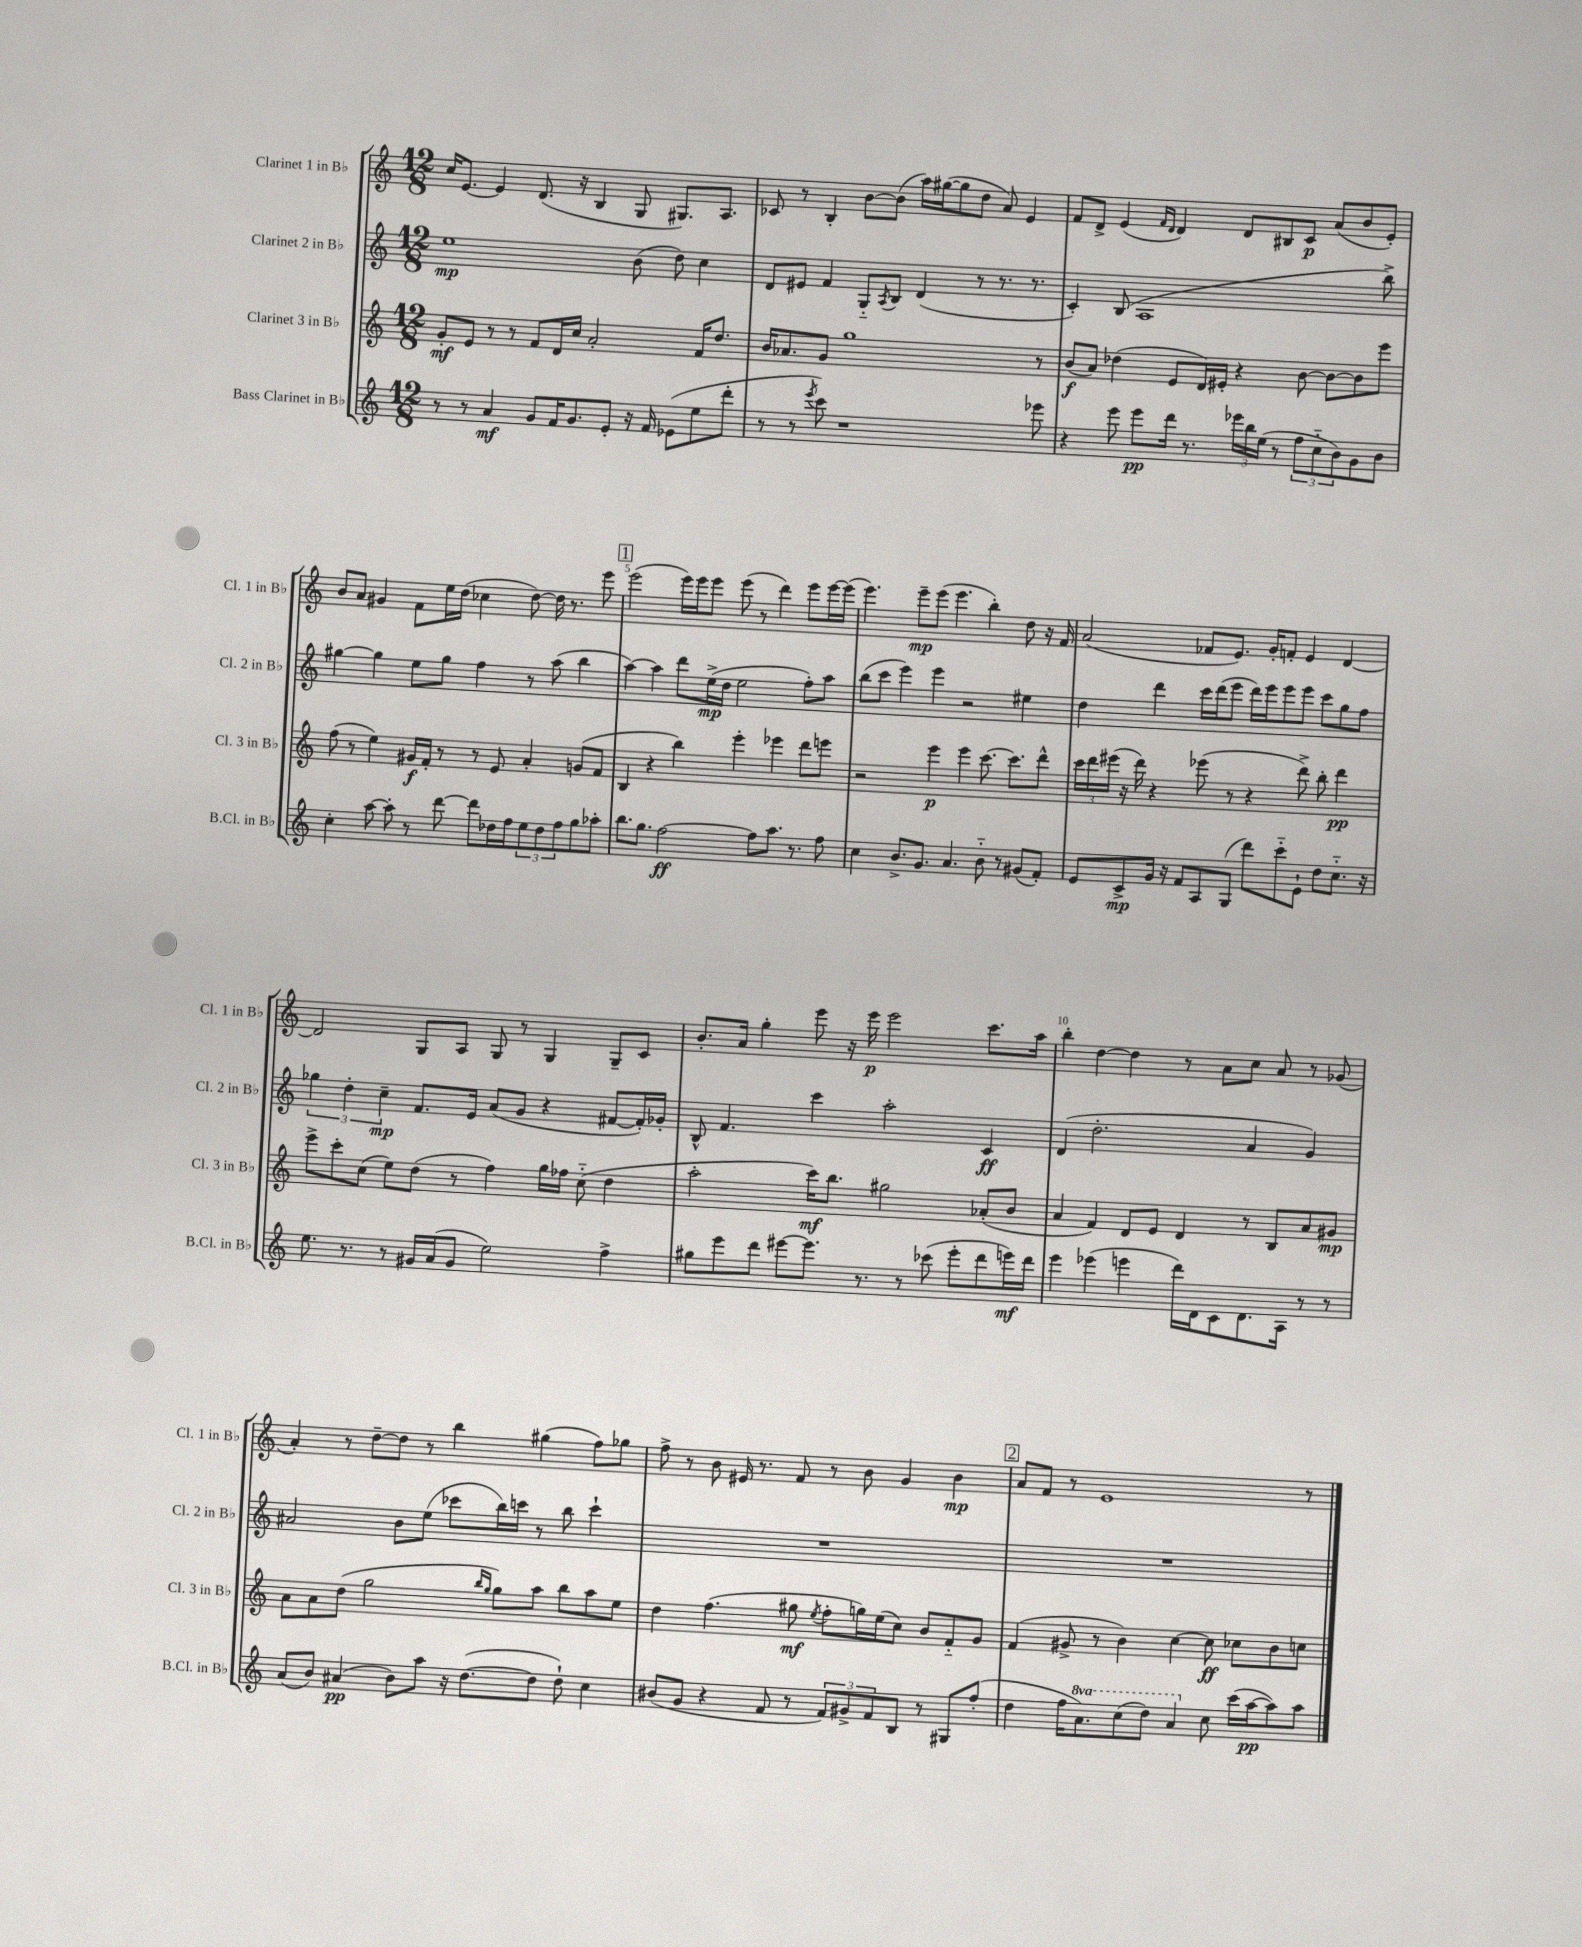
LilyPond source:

<<
\new StaffGroup <<
\new Staff = "s0" \with { instrumentName = "Clarinet 1 in Bb" shortInstrumentName = "Cl. 1 in Bb" } {
    \clef treble \key c \major \numericTimeSignature \time 12/8
    c''16 e'8.~ e'4 d'8.( r16 b4 g8 gis8.) a8. |
    ces'8 r8 b4-. b'8~ b'8( a''16) gis''16~( gis''8 d''8 a'8) e'4 |
    f'8 d'8-> e'4( \grace { f'16 d'16 } d'4) d'8 bis8 c'8\p a'8( b'8 e'8-.) |
    b'8 a'8 gis'4 f'8 e''16 d''16( ces''4 d''8~) d''16 r8. e'''8 |
    \mark \markup { \box "1" } e'''2( e'''16) e'''16 e'''8 e'''8( r8 d'''4) e'''8 e'''16~ e'''16( |
    e'''4.) e'''8--\mp e'''8( e'''4. b''4-.) d''8 r16 f'16 |
    a'2( fes'8 e'8.) g'16-. f'8-. e'4 d'4~ |
    d'2 g8 a8 g8 r8 g4 g8-- c'8 |
    b'8.-. a'16 g''4-. e'''8 r16 e'''16\p e'''2 c'''8. a''16 |
    b''4-. d''4~ d''4 r8 a'8 c''8 a'8 r8 ges'8( |
    a'4-.) r8 d''8~-- d''8 r8 b''4 gis''4( f''8) ges''8 |
    f''8-> r8 b'8 eis'16 r8. f'8 r8 b'8 g'4 b'4\mp |
    \mark \markup { \box "2" } a'8 f'8 r8 e'1 r8 \bar "|." |
}
\new Staff = "s1" \with { instrumentName = "Clarinet 2 in Bb" shortInstrumentName = "Cl. 2 in Bb" } {
    \clef treble \key c \major \numericTimeSignature \time 12/8
    e''1\mp b'8( d''8) c''4 |
    d'8 eis'8 f'4 g8-_ \acciaccatura { a8 } b8 d'4( r8 r8. r8. |
    c'4-.) b8( a1 b''8->) |
    gis''4~ gis''4 e''8 gis''8 f''4 r8 a''8( b''4 |
    \mark \markup { \box "1" } a''4~) a''4 d'''8 e''16->\mp( d''16 e''2 f''8-.) a''8 |
    b''8( c'''8 e'''4) e'''4 r2 eis''4 |
    d''4 d'''4 c'''16 d'''16( e'''8 d'''16) e'''16 e'''8 e'''8 c'''8 g''8 f''8 |
    \tuplet 3/2 { ges''4 d''4-. c''4--\mp } f'8. e'16 a'8( g'8 r4 fis'8~ fis'16-.) ges'16-. |
    b8-^ f'4. c'''4 a''2-. c'4\ff |
    d'4( d''2.-. a'4 g'4) |
    ais'2 b'8 e''8( ces'''8 b''16) c'''16 r8 b''8 c'''4-! |
    R1. |
    \mark \markup { \box "2" } R1. \bar "|." |
}
\new Staff = "s2" \with { instrumentName = "Clarinet 3 in Bb" shortInstrumentName = "Cl. 3 in Bb" } {
    \clef treble \key c \major \numericTimeSignature \time 12/8
    g'8-.\mf e'8 r8 r8 f'8 d'16 c''16 a'2-. f'16 d''8. |
    b'16 aes'8. g'8 g''1 r8 |
    b'8\f( a'8) des''4( e'8 d'16) eis'16-. r4 b'8~ b'8~ b'8 e'''8 |
    f''8( r8 e''4) gis'16\f f'16-. r8 r8 e'8 a'4-. g'8( f'8 |
    \mark \markup { \box "1" } b4 r4 b''4) e'''4-. ees'''4 d'''8 e'''8 |
    r2 e'''4\p e'''4 c'''8.~ c'''8. d'''8-^ |
    \tuplet 3/2 { c'''16 d'''16 eis'''16( } r16 d'''16) r4 ees'''8( r8 r4 d'''8->) b''8-. d'''4\pp |
    e'''8-> c'''8-. c''8( e''8) d''8( r8 f''4) g''16 fes''16 c''8-_( d''4 |
    a''2-. c'''16\mf) b''8. gis''2 aes'8-.( b'8 |
    a'4 f'4) d'8 e'8 d'4 r8 b8 a'8 gis'8\mp |
    a'8 a'8 d''8( g''2 \grace { b''16 g''16 } g''8) a''8 b''8 a''8 e''8 |
    d''4 f''4.( gis''8\mf \acciaccatura { e''8 } f''8-. g''16) e''16( c''8) b'8 f'8-_ g'8 |
    \mark \markup { \box "2" } f'4( gis'8-> r8 b'4) c''4~ c''8\ff ces''8 b'8 c''8 \bar "|." |
}
\new Staff = "s3" \with { instrumentName = "Bass Clarinet in Bb" shortInstrumentName = "B.Cl. in Bb" } {
    \clef treble \key c \major \numericTimeSignature \time 12/8 \set Staff.ottavationMarkups = #ottavation-simple-ordinals
    r8 r8 a'4\mf g'8 f'16 g'8. e'8-. r16 f'16 ees'8( e''8 d'''8-. |
    r8 r8 \acciaccatura { e'''8 } c'''8) r1 ees'''8 |
    r4 e'''8 e'''8\pp d'''16 r8. \tuplet 3/2 { ees'''16 b''16 e''16( } r8 \tuplet 3/2 { f''8 c''8-_ b'8) } g'8 b'8 |
    c''4-. a''8~ a''8-. r8 d'''8~ d'''8 des''16 f''16 \tuplet 3/2 { e''8 des''8 f''8 } g''8 aes''8-. |
    \mark \markup { \box "1" } b''8. g''8. f''2~\ff f''8 a''8. r8. f''8 |
    c''4 b'8.-> g'8. a'4. b'8-_ r8 gis'8( f'8-.) |
    e'8 c'8->\mp g'16 r16 f'8 a8 g8( d'''8) c'''8-_ e'8-! d''8 c''8.-_ r16 |
    e''8. r8. r8 gis'16 a'16( gis'8 e''2) f''4-> |
    gis''8 e'''8 d'''8 eis'''8~ eis'''8. r8. r8 ces'''8( eis'''8-. d'''8 e'''16\mf) d'''16 |
    e'''4 ees'''4( e'''4 d'''16) d'16 c'8 d'8. a16 r8 r8 |
    a'8( b'8) ais'4\pp( b'8) a''8 r16 d''8.~( d''8 d''8-!) c''4 |
    bis'8( g'8 r4 f'8 r8 \tuplet 3/2 { f'8) gis'8-> f'8 } b8 r8 gis8 f''8-.( |
    \mark \markup { \box "2" } d''4 f''16 \ottava #1 a''8.) c'''8( d'''8) a''4 \ottava #0 c''8 c'''16( a''16~\pp a''8) a''8 \bar "|." |
}
>>
>>
\layout { \context { \Score \override BarNumber.break-visibility = ##(#f #t #t) barNumberVisibility = #(every-nth-bar-number-visible 5) } }
